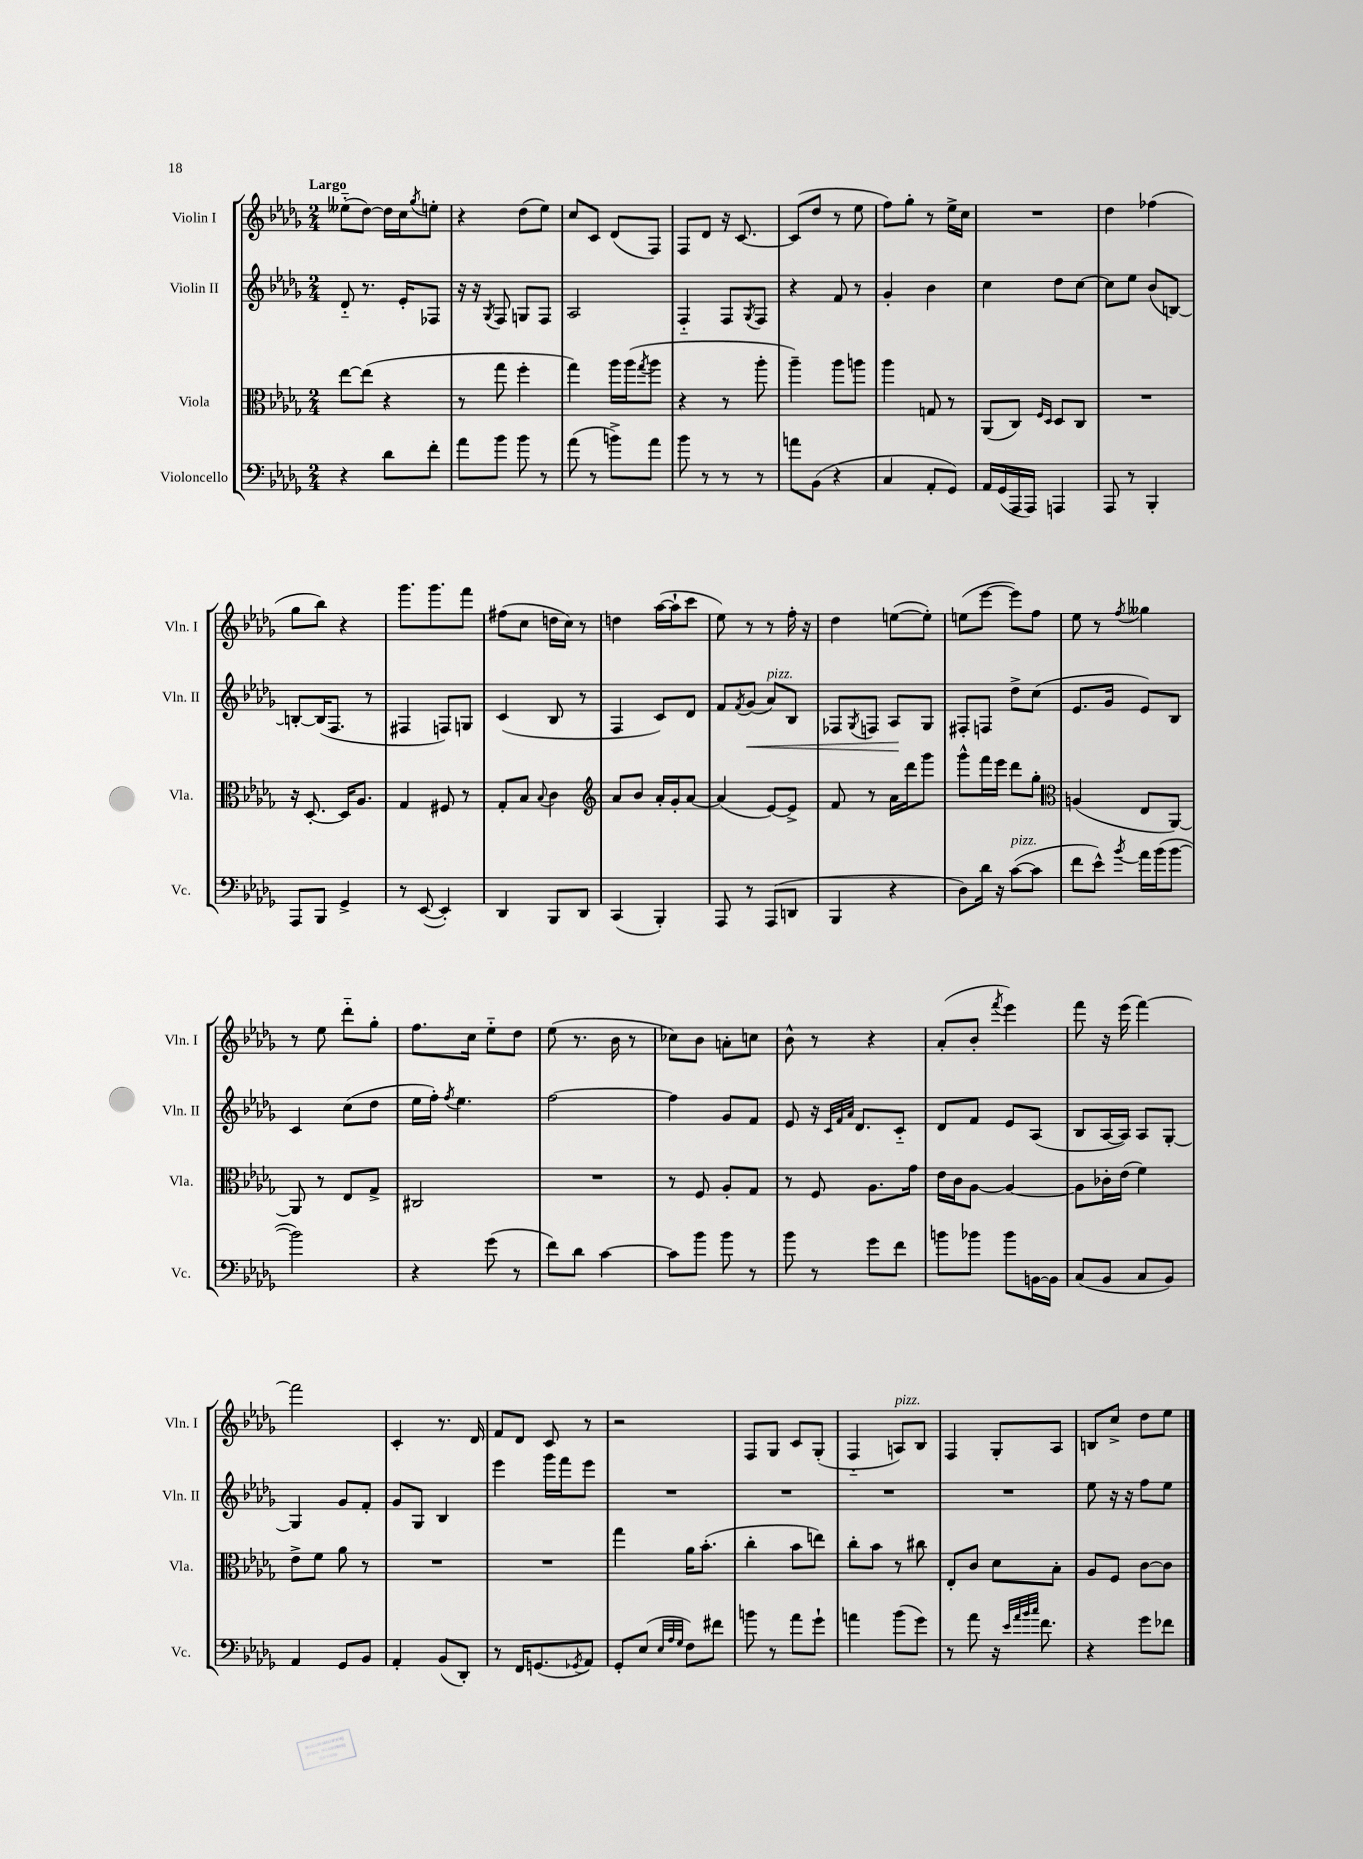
<<
\new StaffGroup <<
\new Staff = "s0" \with { instrumentName = "Violin I" shortInstrumentName = "Vln. I" } {
    \clef treble \key des \major \numericTimeSignature \time 2/4 \tempo "Largo"
    eeses''8-_( des''8~) des''16 c''16 \acciaccatura { ges''8 } e''8-. |
    r4 des''8( ees''8) |
    c''8 c'8 des'8( f8) |
    f8 des'8 r16 c'8.~ |
    c'8( des''8 r8 ees''8 |
    f''8) ges''8-. r8 ees''16-> c''16 |
    R2 |
    des''4 fes''4( |
    ges''8 bes''8) r4 |
    ges'''8. ges'''8. f'''8 |
    fis''8( c''8 d''16 c''16) r8 |
    d''4 aes''16~( aes''16-! c'''8 |
    ees''8) r8 r8 f''16-. r16 |
    des''4 e''8~( e''8-.) |
    e''8( ees'''8~ ees'''8) f''8 |
    ees''8 r8 \acciaccatura { f''8 } geses''4 |
    r8 ees''8 des'''8-_ ges''8-. |
    f''8. c''16 ees''8-_ des''8 |
    ees''8( r8. bes'16 r8 |
    ces''8) bes'8 a'8-. c''8 |
    bes'8-^ r8 r4 |
    aes'8-.( bes'8-. \acciaccatura { f'''8 } ees'''4) |
    f'''8 r16 ees'''16( f'''4~) |
    f'''2 |
    c'4-. r8. des'16 |
    f'8 des'8 c'8 r8 |
    r2 |
    f8 ges8 c'8 ges8-.( |
    f4-_ a8^\markup { \italic "pizz." }) bes8 |
    f4 ges8-. aes8 |
    b8 c''8-> des''8 ees''8 \bar "|." |
}
\new Staff = "s1" \with { instrumentName = "Violin II" shortInstrumentName = "Vln. II" } {
    \clef treble \key des \major \numericTimeSignature \time 2/4
    des'8-_ r8. ees'16-. fes8 |
    r16 r16 \acciaccatura { ges8 } f8 g8 f8 |
    aes2 |
    f4-_ f8 \acciaccatura { ges8 } f8 |
    r4 f'8 r8 |
    ges'4-. bes'4 |
    c''4 des''8 c''8~ |
    c''8 ees''8 bes'8( b8~) |
    b8~-. b16( f8. r8 |
    fis4 f8) g8 |
    c'4( bes8 r8 |
    f4 c'8) des'8 |
    f'8 \acciaccatura { f'8 } ges'8\<( aes'8^\markup { \italic "pizz." }) bes8 |
    fes8 \acciaccatura { ges8 } f8 aes8\! ges8 |
    fis8-. f8 des''8-> c''8( |
    ees'8. ges'16 ees'8) bes8 |
    c'4 c''8( des''8 |
    ees''16 f''16-.) \acciaccatura { f''8 } ees''4. |
    f''2~ |
    f''4 ges'8 f'8 |
    ees'8 r16 \grace { c'32 f'32 aes'32 } des'8. c'8-_ |
    des'8 f'8 ees'8 aes8( |
    bes8 aes16~ aes16) aes8 ges8~-. |
    ges4 ges'8 f'8-. |
    ges'8 ges8 bes4 |
    ees'''4 ges'''16 f'''16 ees'''8 |
    R2 |
    R2 |
    R2 |
    R2 |
    ees''8 r16 r16 f''8 ees''8 \bar "|." |
}
\new Staff = "s2" \with { instrumentName = "Viola" shortInstrumentName = "Vla." } {
    \clef alto \key des \major \numericTimeSignature \time 2/4
    ees''8~ ees''8( r4 |
    r8 ges''8 f''4-. |
    ges''4) aes''16 aes''16( \acciaccatura { ges''8 } aes''8 |
    r4 r8 aes''8-. |
    aes''4--) aes''8 a''8 |
    aes''4 g8 r8 |
    aes,8( c8) \grace { f16 des16 } des8 c8 |
    R2 |
    r16 des8.~-. des16 aes8. |
    ges4 fis8 r8 |
    ges8-. bes8 \appoggiatura { bes8 } c'4 |
    \clef treble aes'8 bes'8 aes'16-. ges'16-. aes'8~ |
    aes'4( ees'8~) ees'8-> |
    f'8 r8 aes'16 des'''16 ges'''8 |
    ges'''8-^ f'''16 ees'''16 des'''8 ges''8-. |
    \clef alto a4( ees8 aes,8~) |
    aes,8 r8 ees8 ges8-> |
    cis2 |
    R2 |
    r8 f8 aes8-. ges8 |
    r8 f8 aes8. ges'16 |
    ees'16 c'16 aes8~ aes4~ |
    aes8 ces'16-. ees'16( f'4) |
    ees'8-> f'8 aes'8 r8 |
    R2 |
    R2 |
    ges''4 aes'16 bes'8.-.( |
    c''4-. bes'8 e''8) |
    c''8-. bes'8 r8 cis''8 |
    ees8-. c'8 des'8 bes8-. |
    aes8 f8 c'8~ c'8 \bar "|." |
}
\new Staff = "s3" \with { instrumentName = "Violoncello" shortInstrumentName = "Vc." } {
    \clef bass \key des \major \numericTimeSignature \time 2/4
    r4 des'8 f'8-. |
    aes'8 bes'8 bes'8 r8 |
    aes'8( r8 b'8->) aes'8 |
    bes'8 r8 r8 r8 |
    a'8 bes,8( r4 |
    c4 aes,8-. ges,8) |
    aes,16 ges,16( aes,,16 aes,,16) a,,4 |
    aes,,8 r8 bes,,4-. |
    aes,,8 bes,,8 ges,4-> |
    r8 ees,8~( ees,4-.) |
    des,4 bes,,8 des,8 |
    c,4( bes,,4-.) |
    aes,,8 r8 aes,,8( d,8 |
    bes,,4 r4 |
    des8) des'16 r16 c'8~^\markup { \italic "pizz." }( c'8 |
    f'8 ees'8-^) \acciaccatura { bes'8 } aes'16 bes'16( bes'8~ |
    bes'2) |
    r4 ges'8( r8 |
    f'8) des'8 c'4~ |
    c'8 bes'8 bes'8 r8 |
    bes'8 r8 ges'8 f'8 |
    b'8 bes'8 bes'8 b,16~ b,16 |
    c8( bes,8 c8 bes,8) |
    aes,4 ges,8 bes,8 |
    aes,4-. bes,8( des,8-.) |
    r8 f,16 g,8.( \acciaccatura { ges,8 } aes,8) |
    ges,8-. ees8( \grace { ees32 aes32 ges32 } f8) fis'8 |
    b'8 r8 aes'8 ges'8-! |
    a'4 bes'8( ges'8) |
    r8 aes'8 r16 \grace { ees'32 aes'32 bes'32 c''32 } f'8. |
    r4 ges'8 fes'8 \bar "|." |
}
>>
>>
\layout { \context { \Score \remove "Bar_number_engraver" } }
